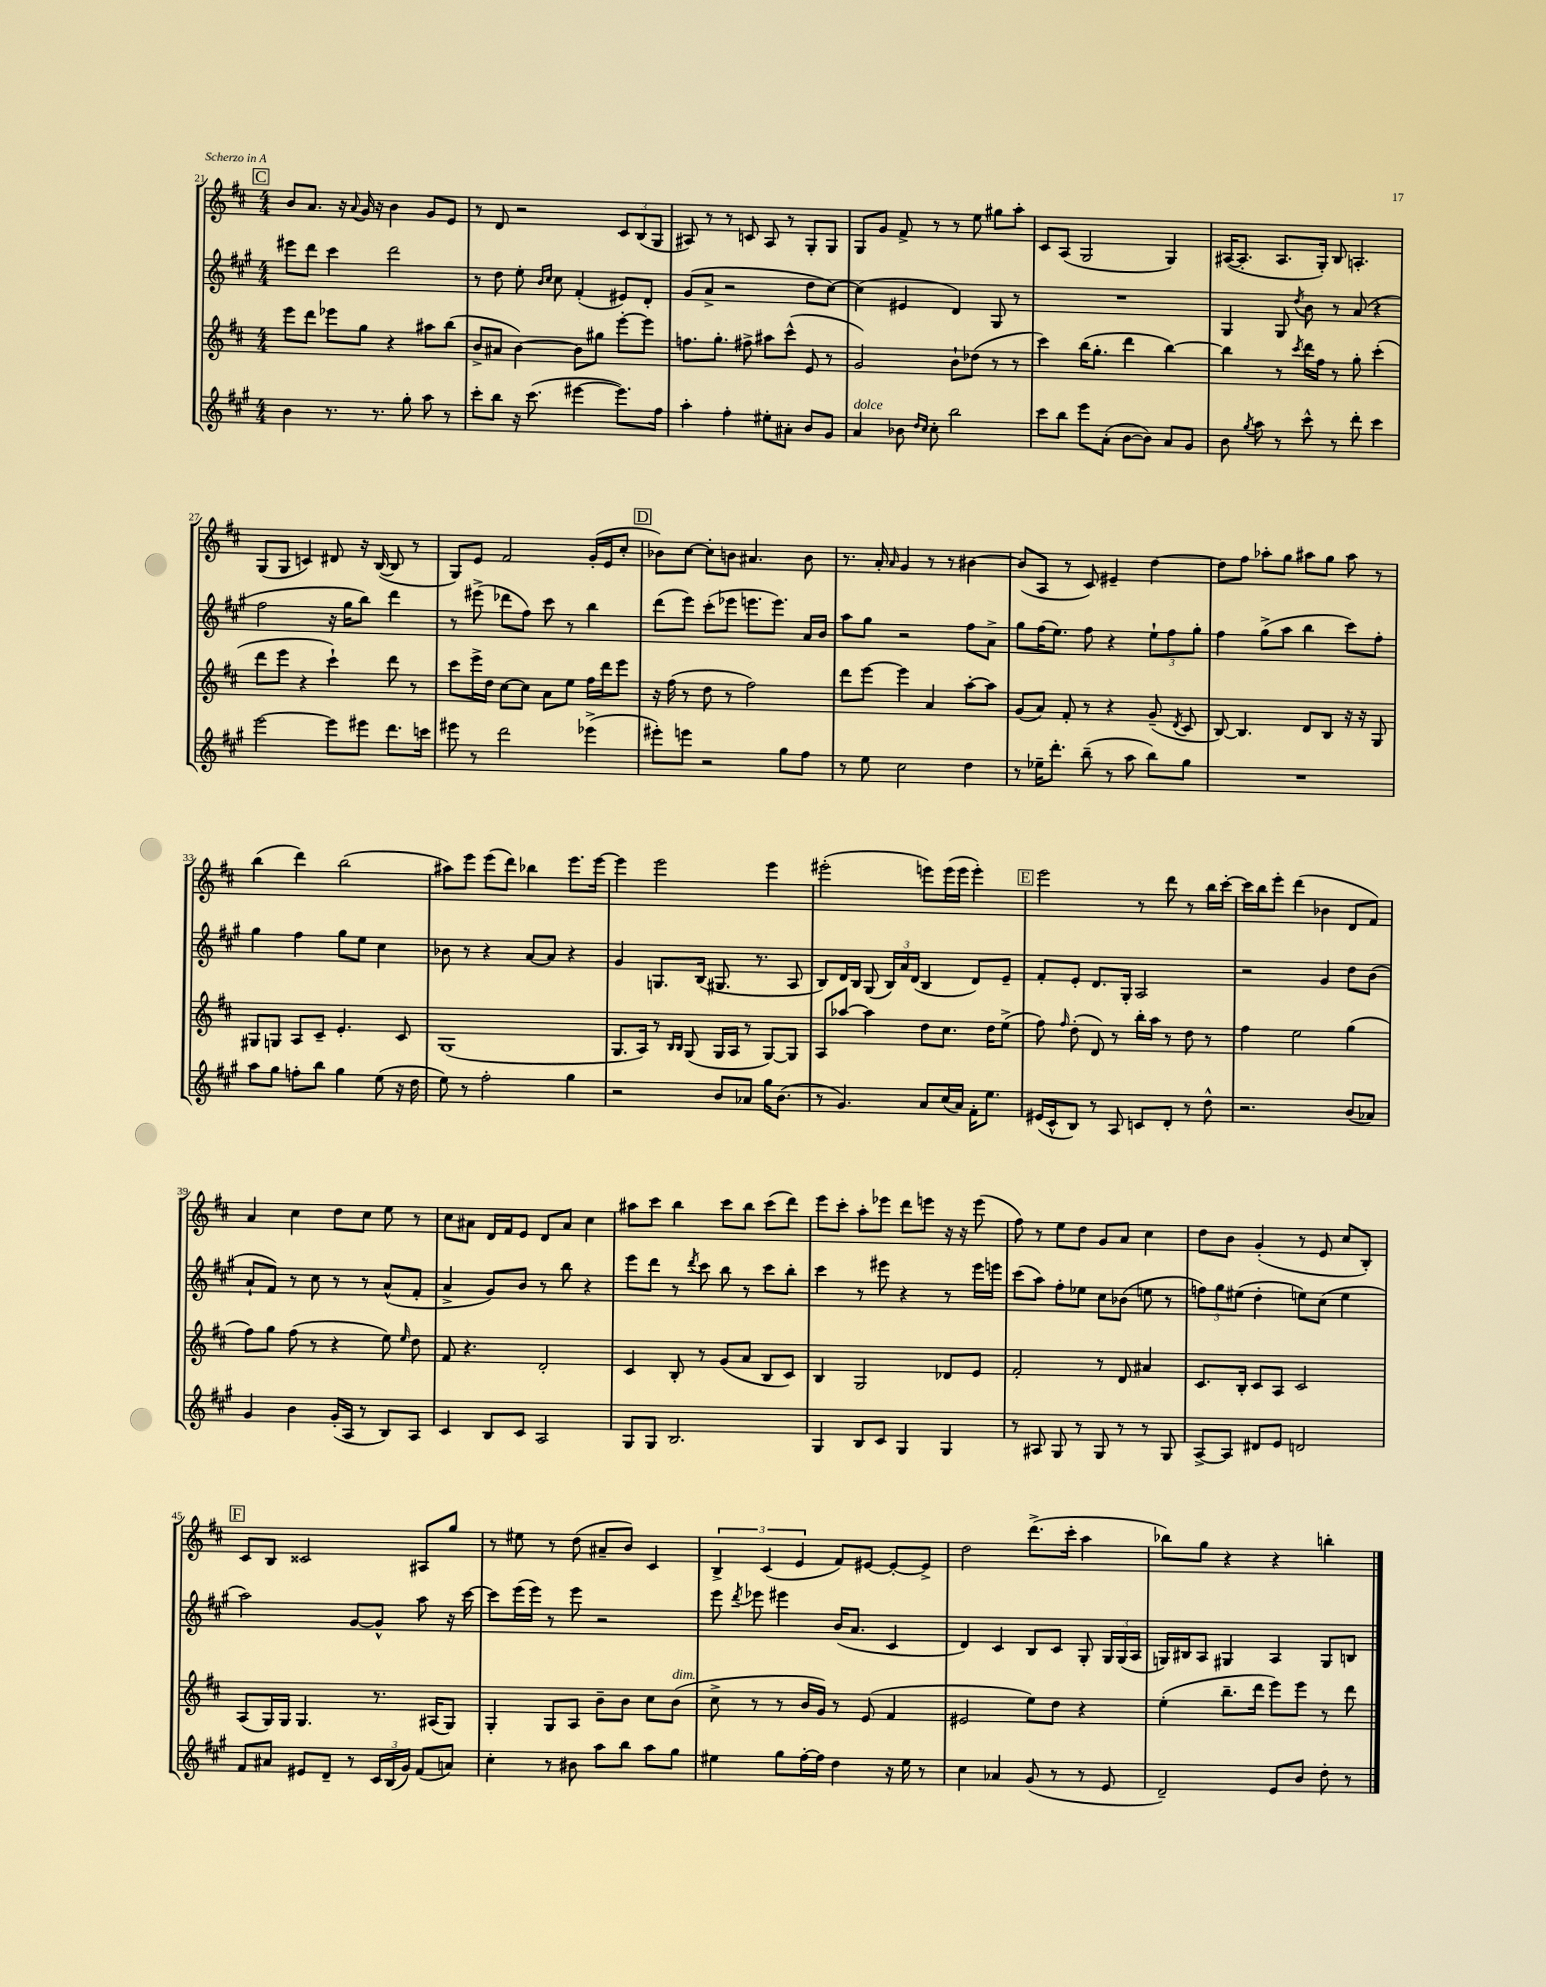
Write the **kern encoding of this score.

**kern	**kern	**kern	**kern
*staff4	*staff3	*staff2	*staff1
*clefG2	*clefG2	*clefG2	*clefG2
*k[f#c#g#]	*k[f#c#]	*k[f#c#g#]	*k[f#c#]
*M4/4	*M4/4	*M4/4	*M4/4
4b	8eee	8eee#	8b
.	8ddd	8ddd	8.a
8.r	8eee-	4ccc#	.
.	.	.	16r
.	.	.	8qqa
.	8gg	.	16g
8.r	.	.	16r
.	4r	2ddd	4b
8gg#'	.	.	.
8aa	8aa#	.	8g
8r	(8bb	.	8e
=	=	=	=
8ccc#'	8b^	8r	8r
8bb	8a#	8dd	8d
16r	[4b)	8ee'	2r
(8.ccc#	.	.	.
.	.	16qqb	.
.	.	16qqcc#	.
.	.	8cc#	.
[4eee#	8b]	(4f#'	.
.	8gg#	.	.
8.eee#])	[8eee'	8e#)	12c#
.	.	.	(12B
.	8eee]	8d'	.
.	.	.	12G
16ff#	.	.	.
=	=	=	=
4aa'	8.ff	(8g#	8A#)
.	.	8a^	8r
.	8.gg'	.	.
4ff#'	.	2r	8r
.	8ff#^	.	8c
8ee#'	8aa#	.	8A#
8a#'	(8ccc#^^	.	8r
8b	8e	8dd	8G'
8g#	8r	[8cc#)	8G
=	=	=	=
4a	2g)	(4cc#]	8G
.	.	.	8g
8b-	.	4e#	8f#^
16qqdd	.	.	.
16qqcc#	.	.	.
8cc#'	.	.	8r
2bb	8b`	4d)	8r
.	(8dd-	.	8ee
.	8r	8G#	8gg#
.	8r	8r	8aa'
=	=	=	=
8ccc#	4ccc#)	1r	8c#
8bb	.	.	(8A
8eee	(16bb	.	2G
.	8.gg'	.	.
(8a'	.	.	.
[8b	4ddd	.	.
8b])	.	.	.
8a	[4bb)	.	4G)
8g#	.	.	.
=	=	=	=
8b	4bb]	4G#	([16A#
.	.	.	8.A#']
8qgg#	.	.	.
8aa	.	.	.
8r	8r	8G#	8.A#
.	8qccc#	8qdd	.
8ccc#^^	16ddd	8b	.
.	16ff#	.	16G')
8r	8r	8r	8B
8ddd'	8gg'	(8a	4.A'
4ccc#	(4ccc#'	4r	.
=	=	=	=
[2eee	8ddd	2ff#	(8G
.	8eee	.	8G
.	4r	.	4c)
8eee]	4ccc#`)	16r	8d#
.	.	16gg#	.
8eee#	.	8bb)	16r
.	.	.	([16B
8.ddd	8ddd	4ddd	8B]
.	8r	.	8r
16ccc	.	.	.
=	=	=	=
8eee#	8ccc#	8r	8G)
8r	16eee^	(8eee#^	8e
.	16dd	.	.
2ddd	[8cc#	8ddd-	2f#
.	8cc#]	8ff#)	.
.	8a	8ccc#	.
.	8ee	8r	.
(4eee-^	16ff#	4bb	(16g'
.	16ddd	.	16e
.	8eee	.	8cc#'
=	=	=	=
8eee#')	16r	(8ddd	8b-)
.	(16ff#	.	.
8eee	8r	8eee)	[8cc#
2r	8dd	(8ccc#'	8cc#']
.	8r	8eee-	8b
.	2ff#)	8.eee	4.a#
.	.	8.eee)	.
8gg#	.	.	.
8ff#	.	16a	8b
.	.	16b	.
=	=	=	=
8r	8ddd	8aa	8.r
8ee	[8eee	8gg#	.
.	.	.	16a'
.	.	.	16qqa
2cc#	4eee]	2r	4g
.	4a	.	8r
.	.	.	8r
4dd	[8aa'	8ff#	[4b#
.	8aa]	8a^	.
=	=	=	=
8r	(8g	8gg#	(8b#]
16ee-~	8a)	(16ff#	8A
8.ddd'	.	8.ee)	.
.	8f#'	.	8r
(8bb~	8r	8ff#	8c#)
8r	4r	4r	4e#~
8aa	.	.	.
8bb)	(8g~	12ee`	[4dd
.	.	12ff#	.
.	8qd	.	.
8gg#	8c#	.	.
.	.	12gg#'	.
=	=	=	=
1r	[8B)	4ff#	8dd]
.	4.B]	.	8ff#
.	.	(8gg#^	8aa-'
.	.	8aa	8gg
.	8d	4bb	8aa#
.	8B	.	8gg
.	16r	8ccc#)	8aa#
.	16r	.	.
.	8G	8ff#'	8r
=	=	=	=
8aa	8G#	4gg#	(4bb
8gg#	8G	.	.
8ff'	8A	4ff#	4ddd)
8bb	8c#~	.	.
4gg#	4.e'	8gg#	(2bb
.	.	8ee	.
(8ee	.	4cc#	.
16r	8c#	.	.
16dd	.	.	.
=	=	=	=
8ee)	(1G	8b-	8aa#)
8r	.	8r	8eee
2ff#'	.	4r	(8eee
.	.	.	8ddd)
.	.	[8a	4bb-
.	.	8a]	.
4gg#	.	4r	8.eee
.	.	.	[16eee
=	=	=	=
2r	8.G	4g#	4eee]
.	16A)	.	.
.	8r	8.G	2eee
.	16qqB	.	.
.	16qqB	.	.
.	(8G	.	.
.	.	(16B	.
8b	16G	8.G#	.
.	16A	.	.
8a-	8r	.	.
.	.	8.r	.
16gg#	[8G)	.	4eee
(8.b	.	.	.
.	8G]	8A	.
=	=	=	=
8r	8A	8B)	(2eee#'
4.g#)	[8aa-	16d	.
.	.	16B	.
.	4aa-]	(8G#	.
.	.	24B)	.
.	.	24a	.
.	.	(24d	.
8a	8dd	4B	8eee)
(16cc#	8.cc#	.	(16eee
16a)	.	.	16eee
16f#'	.	8d)	4eee')
8.ee	16dd	.	.
.	(8ee^	8e~	.
=	=	=	=
(16e#	8ff#)	8f#'	2eee
16c#^^	.	.	.
.	16qqff#	.	.
8B)	(8dd'	8e'	.
8r	8d)	8.d	.
8A	8r	.	.
.	.	16G#'	.
8c	16bb'	2A	8r
.	16aa	.	.
8d'	8r	.	8ddd
8r	8dd	.	8r
8dd^^	8r	.	16bb
.	.	.	[16ccc#'
=	=	=	=
2.r	4ff#	2r	16ccc#]
.	.	.	16bb
.	.	.	8eee'
.	2ee	.	(4ddd
.	.	4g#	4b-
(8b	(4gg	8dd	8d
8a-)	.	(8b	8f#)
=	=	=	=
4g#	8ff#)	8a`	4a
.	8gg	8f#)	.
4b	(8ff#	8r	4cc#
.	8r	8cc#	.
(16g#'	4r	8r	8dd
16A	.	.	.
8r	.	8r	8cc#
8B)	8ee)	(8a^^	8ee
.	16qqee	.	.
8A	8dd	8f#'	8r
=	=	=	=
4c#	8f#	4a^	8cc#
.	4.r	.	8a#
8B	.	8g#)	16d
.	.	.	16f#
8c#	.	8b	8e
2A	2d'	8r	8d
.	.	8bb	8a#
.	.	4r	4cc#
=	=	=	=
8G#	4c#	8eee	8aa#
8G#	.	8ddd	8ccc#
2.B	8B'	8r	4bb
.	.	8qddd	.
.	8r	8ccc#	.
.	(8g	8bb	8ccc#
.	8a	8r	8bb
.	8B	8ccc#	(8ccc#
.	8c#)	8bb'	8ddd)
=	=	=	=
4G#	4B	4ccc#	8eee
.	.	.	8ccc#'
8B	2G	8r	8aa'
8c#	.	8eee#	8eee-
4G#	.	4r	8ddd
.	.	.	8eee
4G#	8d-	8r	16r
.	.	.	16r
.	8e	16eee#	(8eee
.	.	16eee	.
=	=	=	=
8r	2f#'	(8ccc#	8ff#)
8A#	.	8aa)	8r
8G#	.	8ff#'	8ee
8r	.	8ee-	8dd
8G#	8r	8cc#	8g
8r	8d	(8b-	8a
8r	4a#	8ee	4cc#
8G#	.	8r	.
=	=	=	=
[8A^	8.c#	12ff)	8dd
.	.	12gg#	.
8A]	.	.	8b
.	.	(12ee#	.
.	16B'	.	.
8d#	8c#	4dd'	(4g'
8e	8A	.	.
2d	2c#	8ee)	8r
.	.	(8cc#	8e
.	.	4ee	8cc#
.	.	.	8B')
=	=	=	=
8f#	(8A	2aa)	8c#
8a#	16G)	.	8B
.	16G	.	.
8e#	4.G	.	2c##
8d~	.	.	.
8r	.	[8g#	.
24c#	8.r	8g#^^]	.
(24B	.	.	.
24g#)	.	.	.
(8f#	.	8aa	8A#
.	(16A#	.	.
8a)	8G)	16r	8gg
.	.	[16ccc#	.
=	=	=	=
4cc#'	4G'	8ccc#]	8r
.	.	(16eee	8ee#
.	.	16eee)	.
8r	8G	8r	8r
8b#	8A	8eee	(8dd
8aa	8b~	2r	8a#~
8bb	8b	.	8b)
8aa	8cc#	.	4c#
8gg#	(8b	.	.
=	=	=	=
4ee#	8cc#^	8eee	6B^
.	.	8qddd	.
.	8r	8eee-	.
.	.	.	(6c#
8gg#	8r	4eee#	.
.	.	.	6e
[16ff#'	16b	.	.
16ff#]	16g)	.	.
4dd	8r	(16b	8f#)
.	.	8.a	.
.	(8e	.	[8e#
16r	4f#	4c#	8e#'_
16ee#	.	.	.
8r	.	.	8e#^]
=	=	=	=
4cc#	2e#	4d)	2dd
4a-	.	4c#	.
(8g#	8ee)	8B	(8.ddd^
8r	8dd	8c#	.
.	.	.	16ccc#'
8r	4r	8G#'	4aa
8e	.	24G#	.
.	.	(24G#	.
.	.	24A	.
=	=	=	=
2d~)	(4ee'	16G)	8bb-)
.	.	16B#	.
.	.	8A	8gg
.	8.bb~	4G#	4r
.	16ddd	.	.
8e	8eee)	4A	4r
8b	8eee	.	.
8dd'	8r	8G#	4bb'
8r	8ddd	8B	.
==	==	==	==
*-	*-	*-	*-
